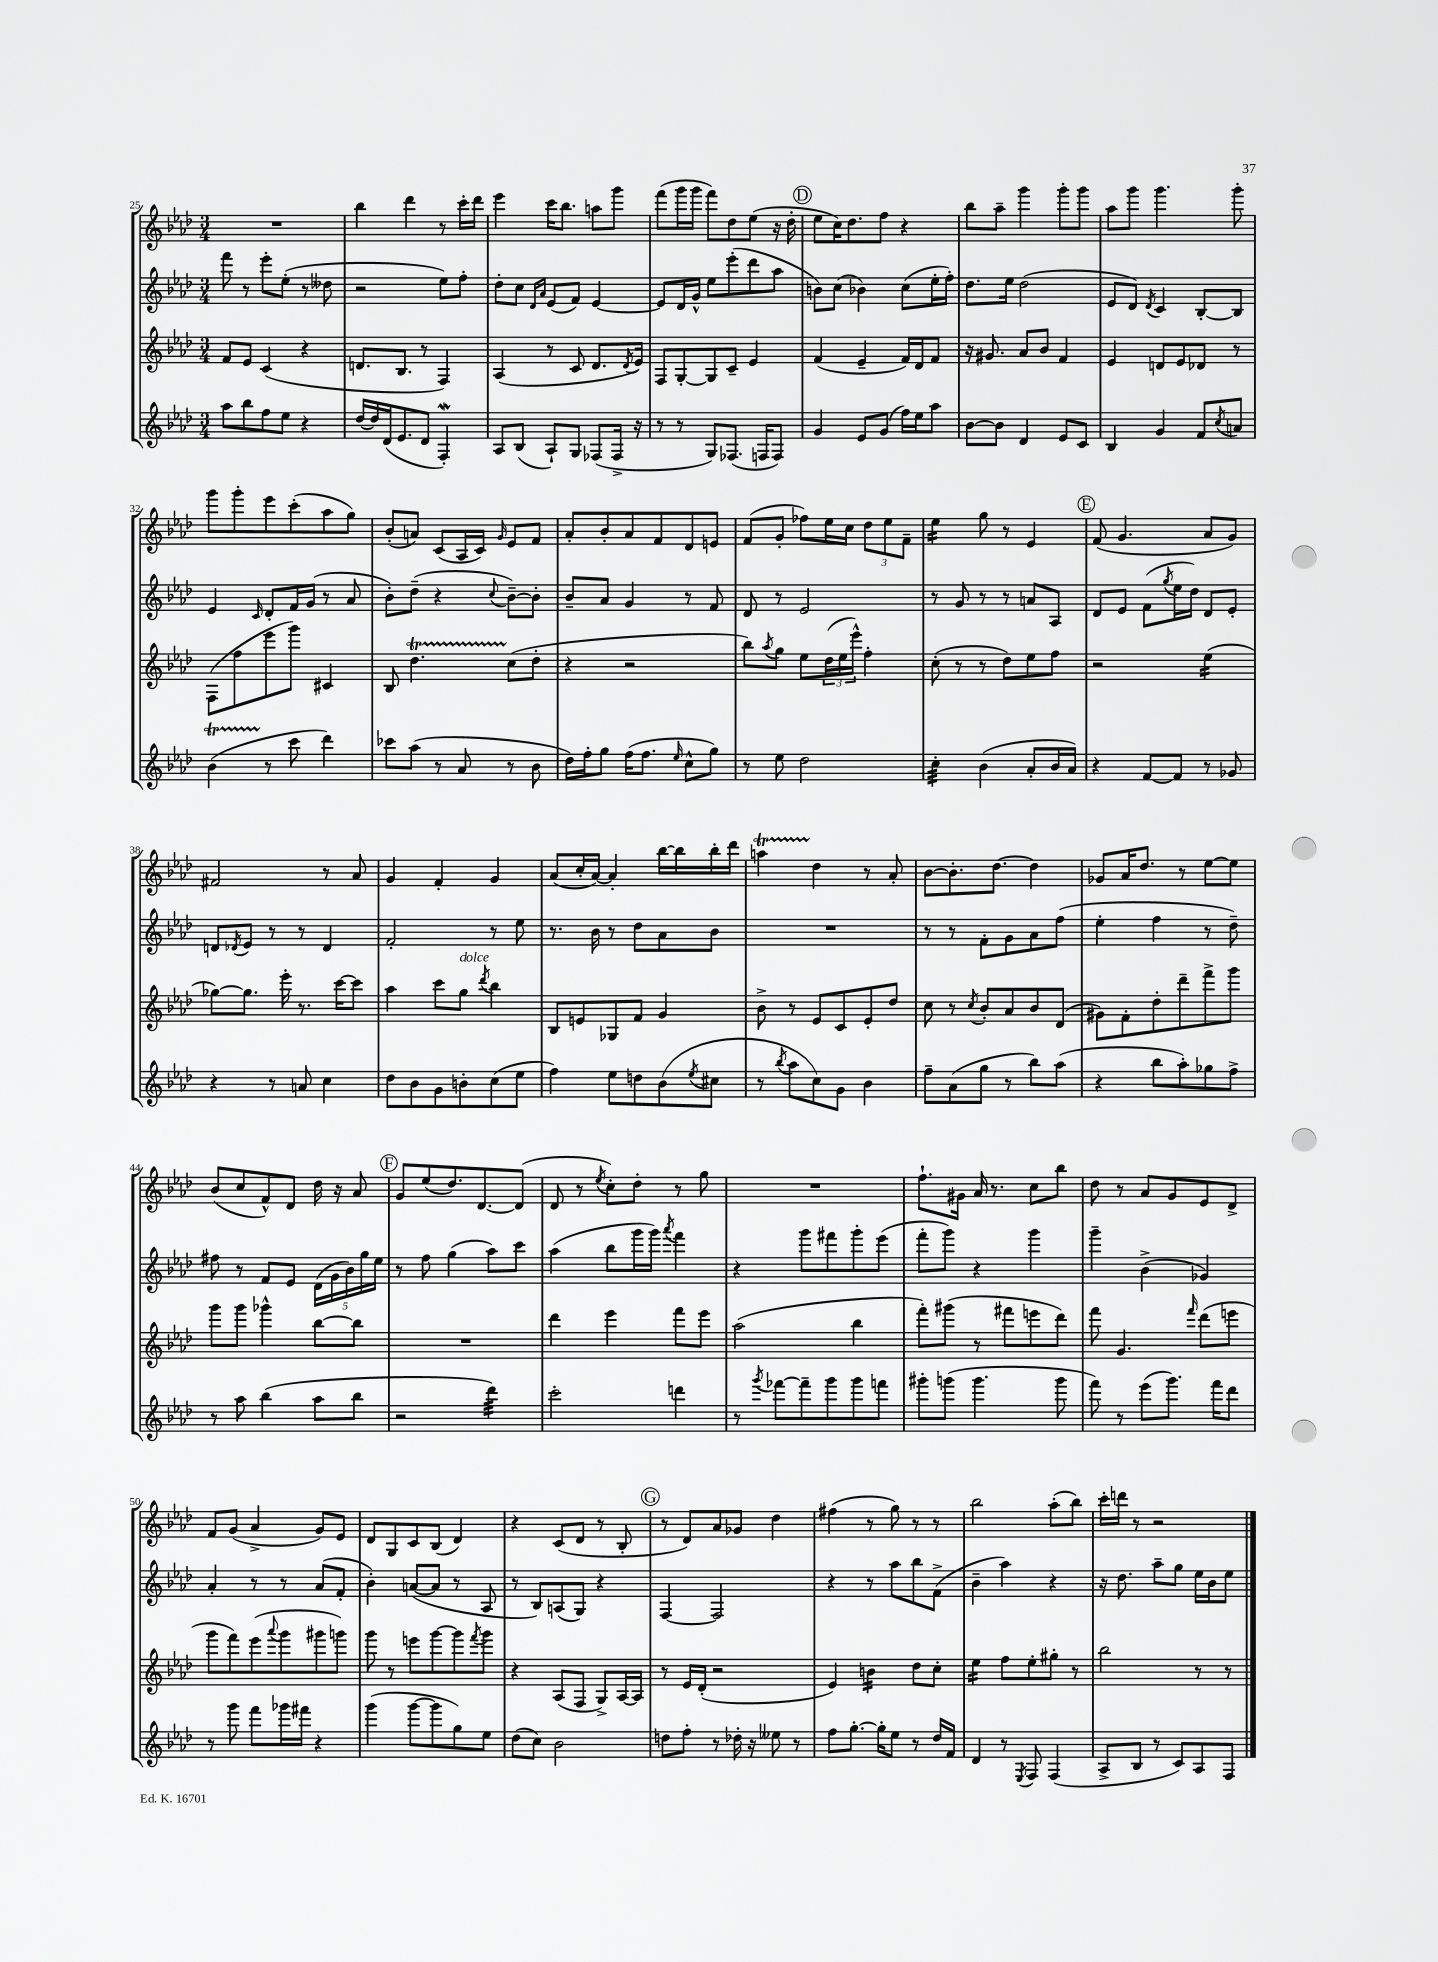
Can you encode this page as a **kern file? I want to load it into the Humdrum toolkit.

**kern	**kern	**kern	**kern
*staff4	*staff3	*staff2	*staff1
*clefG2	*clefG2	*clefG2	*clefG2
*k[b-e-a-d-]	*k[b-e-a-d-]	*k[b-e-a-d-]	*k[b-e-a-d-]
*M3/4	*M3/4	*M3/4	*M3/4
8aa-	8f	8fff	2.r
8bb-	8e-	8r	.
8ff	(4c	8eee-'	.
8ee-	.	(8ee-'	.
4r	4r	8r	.
.	.	8dd--	.
=	=	=	=
[16dd-	8.d	2r	4bb-
16dd-]	.	.	.
(16d-	.	.	.
8.e-	8.B-	.	.
.	.	.	4ddd-
8d-	8r	.	.
4F')	4F)	8ee-)	8r
.	.	8ff'	16ccc'
.	.	.	16ddd-
=	=	=	=
8A-	(4A-	8dd-'	4eee-
(8B-	.	8cc	.
.	.	16qqd-	.
.	.	16qqa-	.
8A-`)	8r	(8e-	16ccc
.	.	.	8.bb-
8G	8c	8f)	.
(8F-	8.d-	[4e-	8aa
16F-^	.	.	8ggg
.	8qd-	.	.
16r	16e-)	.	.
=	=	=	=
8r	8F	8e-]	(8fff
8r	[8G'	16d-	16ggg
.	.	16g^^	16ggg
8G)	8G]	8ee-	8fff)
(8.F-	8c~	(8eee-'	8dd-
.	4e-	8ddd-	(8ee-
16F	.	.	.
8F)	.	8aa-	16r
.	.	.	16dd-'
=	=	=	=
4g	(4f	8b)	8ee-
.	.	(8cc	16cc)
.	.	.	8.dd-
8e-	4e-~	4b-)	.
(8g	.	.	8ff
16ff)	16f)	(8cc	4r
16ee-	16d-	.	.
8aa-	8f	16ee-'	.
.	.	16ff')	.
=	=	=	=
[8b-	16r	8.dd-	8bb-
.	8.g#	.	.
8b-]	.	.	8aa-~
.	.	16ee-	.
4d-	8a-	(2dd-	4ggg
.	8b-	.	.
8e-	4f	.	8ggg'
8c	.	.	8ggg
=	=	=	=
4B-	4e-	8e-	8aa-
.	.	8d-)	8ggg
.	.	8qd-	.
4g	8d	4c	4.ggg
.	8e-	.	.
8f	8d-	[8B-'	.
8qcc	.	.	.
8a	8r	8B-]	8ggg'
=	=	=	=
(4b-	(8F	4e-	8ggg
.	8ff	.	8ggg'
.	.	16qqc	.
8r	8eee-	8d-'	8eee-
8ccc	8ggg)	16f	(8ccc'
.	.	(16g	.
4ddd-)	4c#	8r	8aa-
.	.	8a-	8gg)
=	=	=	=
8ccc-	8B-	8b-')	(8b-'
(8aa-	4.dd-	(8dd-~	8a)
8r	.	4r	(8c
8a-	.	.	16A-
.	.	.	16c)
.	.	8qqcc	16qqg
8r	(8cc	[8b-~)	8e-
8b-	8dd-'	8b-']	8f
=	=	=	=
16dd-)	4r	8b-~	8a-'
16ff'	.	.	.
8gg	.	8a-	8b-'
(16ff	2r	4g	8a-
8.ff	.	.	.
.	.	.	8f
16qqee-	.	.	.
8cc^^	.	8r	8d-
8gg)	.	8f	8e
=	=	=	=
8r	8bb-)	8d-	(8f
.	8qaa-	.	.
8ee-	8gg	8r	8g'
2dd-	8ee-	2e-	8ff-)
.	(24dd-	.	16ee-
.	24ee-	.	.
.	.	.	16cc
.	24eee-^^)	.	.
.	4ff'	.	12dd-
.	.	.	12ee-
.	.	.	12f~
=	=	=	=
4cc'	(8cc'	8r	4ee-
.	8r	8g	.
(4b-	8r	8r	8gg
.	8dd-)	8r	8r
8a-'	8ee-	8a	4e-
16b-	8ff	8A-	.
16a-)	.	.	.
=	=	=	=
4r	2r	8d-	(8f
.	.	8e-	4.g
[8f	.	(8f	.
.	.	8qgg	.
8f]	.	16ee-	.
.	.	16dd-)	.
8r	(4ee-	8d-	8a-
8g-	.	8e-'	8g)
=	=	=	=
4r	[8gg-)	8d	2f#
.	.	8qd-	.
.	8.gg-]	8e-	.
8r	.	8r	.
.	16eee-'	.	.
8a	8.r	8r	.
4cc	.	4d-	8r
.	[16ccc	.	.
.	8ccc]	.	8a-
=	=	=	=
8dd-	4aa-	2f'	4g
8b-	.	.	.
8g	8ccc	.	4f'
8b'	8gg	.	.
.	8qddd-	.	.
(8cc	4bb-	8r	4g
8ee-	.	8ee-	.
=	=	=	=
4ff)	8B-	8.r	(8a-
.	8e	.	16cc'
.	.	16b-	[16a-)
8ee-	8G-	8r	4a-']
8dd	8f	8dd-	.
(8b-	4g	8a-	[16bb-
.	.	.	16bb-]
8qee-	.	.	.
8cc#	.	8b-	16bb-'
.	.	.	16ddd-
=	=	=	=
8r	8b-^	2.r	4aa
8qbb-	.	.	.
8aa-	8r	.	.
8cc)	8e-	.	4dd-
8g	8c	.	.
4b-	8e-'	.	8r
.	8dd-	.	8a-'
=	=	=	=
8ff~	8cc	8r	[8b-
(8a-	8r	8r	8.b-']
.	8qcc	.	.
8gg	8b-'	8f'	.
.	.	.	[8.dd-
8r	8a-	8g	.
8bb-)	8b-	8a-	4dd-]
(8aa-	(8d-	(8ff	.
=	=	=	=
4r	8g#)	4ee-'	8g-
.	8f'	.	16a-
.	.	.	8.dd-
8bb-	8dd-'	4ff	.
8aa-')	8ddd-~	.	8r
8gg-	8fff^	8r	[8ee-
8ff^	8ggg	8dd-~)	8ee-]
=	=	=	=
8r	8ggg	8ff#	(8b-
8aa-	8ggg	8r	8cc
(4bb-	4ggg-^^	8f	8f^^)
.	.	8e-	8d-
8aa-	[8bb-	(20d-	16dd-
.	.	20g	.
.	.	.	16r
.	.	20b-)	.
8bb-	8bb-]	.	8a-
.	.	20gg	.
.	.	20ee-	.
=	=	=	=
2r	2.r	8r	8g
.	.	8ff	(8ee-
.	.	(4gg	8.dd-)
.	.	.	[8.d-
4ddd-)	.	8aa-)	.
.	.	8ccc	(8d-]
=	=	=	=
2ccc'	4ddd-	(4aa-	8d-
.	.	.	8r
.	.	.	8qee-
.	4eee-	8bb-	8cc')
.	.	16ggg	8dd-'
.	.	16ggg)	.
.	.	8qaaa-	.
4ddd	8fff	4fff	8r
.	8eee-	.	8gg
=	=	=	=
8r	(2aa-	4r	2.r
8qggg	.	.	.
[8fff-	.	.	.
8fff-~]	.	8ggg	.
8ggg	.	8fff#	.
8ggg	4bb-	8ggg'	.
8fff	.	(8eee-	.
=	=	=	=
8ggg#'	8fff')	8fff'	8.ff`
(8ggg	(8ggg#	8ggg)	.
.	.	.	16g#
4.ggg	8r	4r	16a-
.	.	.	8.r
.	8fff#	.	.
.	8eee	4ggg	8cc
8ggg	8ddd-)	.	8bb-
=	=	=	=
8fff)	8fff	4ggg~	8dd-
8r	4.g	.	8r
(8eee-	.	(4b-^	8a-
8.ggg)	.	.	8g
.	16qqfff	.	.
.	(8ddd-	4g-)	8e-
16fff	.	.	.
8ddd-	8eee	.	8d-^
=	=	=	=
8r	8ggg	4a-'	8f
8ggg	8fff)	.	(8g
8fff	(8eee-	8r	4a-^
.	8qqaaa-	.	.
16ggg-	8ggg	8r	.
16fff#	.	.	.
4r	8ggg#	(8a-	8g)
.	8ggg)	8f'	8e-
=	=	=	=
(4ggg	8ggg	4b-')	8d-
.	8r	.	8G
[8ggg	8eee	([8a	8c
8ggg]	[8ggg	8a]	(8B-
8gg)	8ggg]	8r	4d-)
.	8qfff	.	.
8ee-	8ggg	8A-	.
=	=	=	=
(8dd-	4r	8r	4r
8cc)	.	8B-)	.
2b-	(8A-	(8A	(8c
.	8F	8G)	8d-
.	8G^)	4r	8r
.	[16A-	.	8B-'
.	16A-]	.	.
=	=	=	=
8dd	8r	[4F	8r
8ff'	16e-	.	8d-)
.	(16d-'	.	.
8r	2r	2F]	8a-
16dd-'	.	.	8g-
16r	.	.	.
8ee--	.	.	4dd-
8r	.	.	.
=	=	=	=
8ff	4e-)	4r	(4ff#
[8.gg'	.	.	.
.	4b	8r	8r
16gg']	.	.	.
8ee-	.	8aa-	8gg)
8r	8dd-	8bb-	8r
16dd-	8cc'	(8f^	8r
16f	.	.	.
=	=	=	=
4d-	4ee-	4b-~	2bb-
8r	8ff	4aa-)	.
8qE-	.	.	.
8F	8ee-'	.	.
(4F	8gg#'	4r	(8aa-'
.	8r	.	8bb-)
=	=	=	=
8A-^	2bb-	16r	16ccc'
.	.	8.dd-	16ddd
8B-	.	.	8r
8r	.	8aa-~	2r
8c)	.	8gg	.
8A-	8r	16ee-	.
.	.	16b-	.
8F	8r	8ee-	.
==	==	==	==
*-	*-	*-	*-
